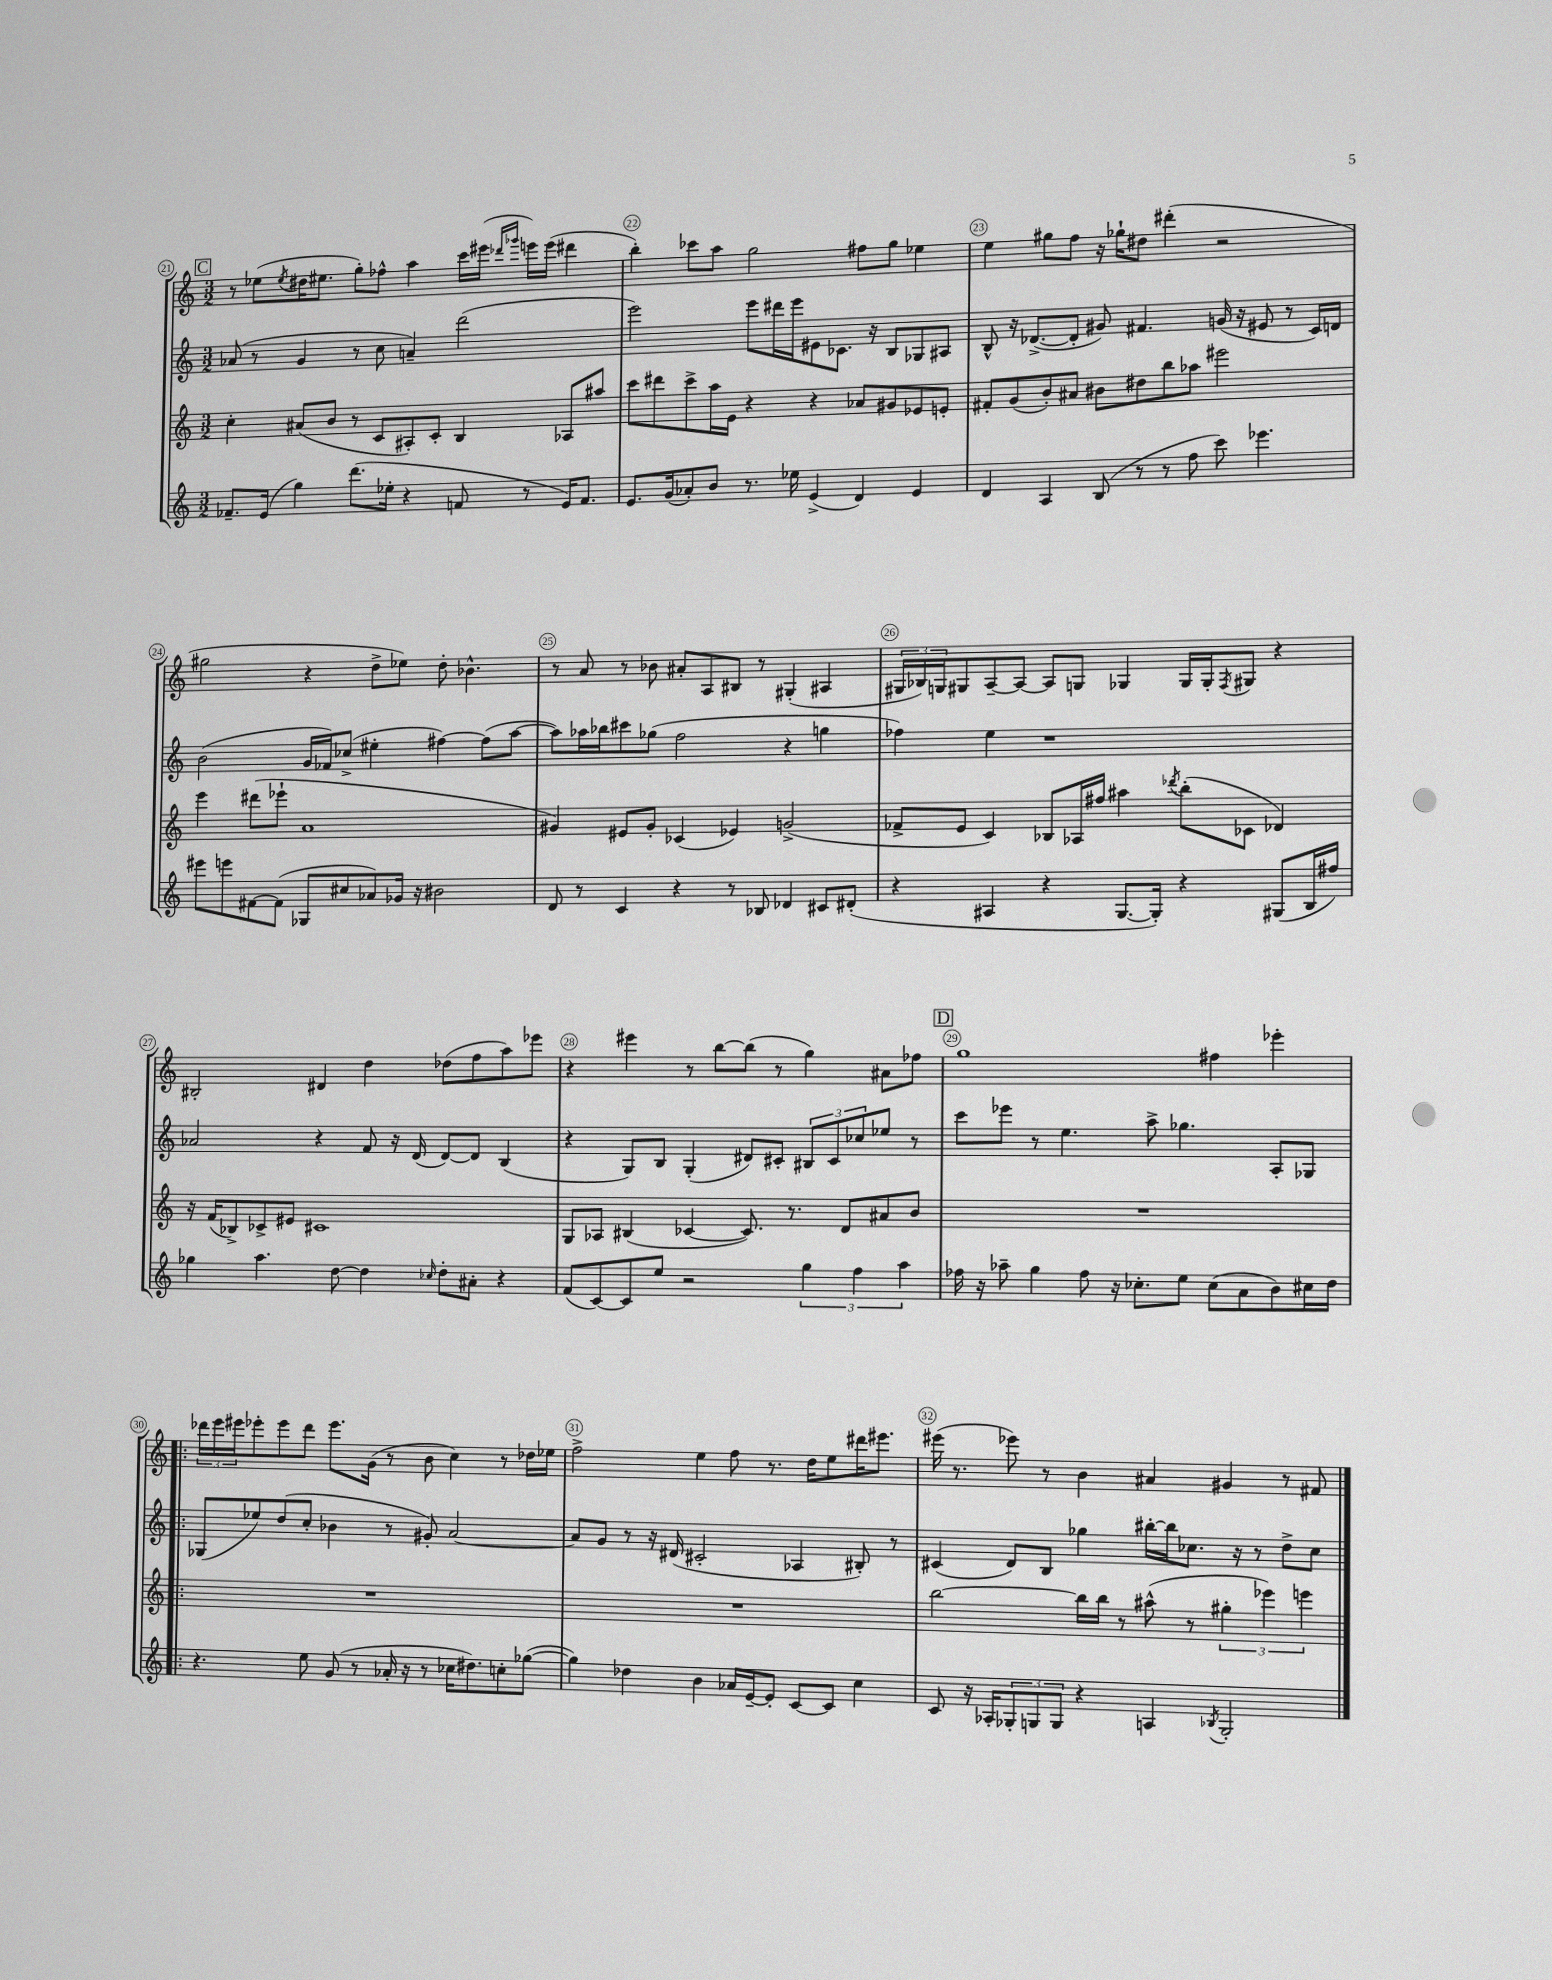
<<
\new StaffGroup <<
\new Staff = "s0" {
    \clef treble \key c \major \numericTimeSignature \time 3/2
    \mark \markup { \box "C" } r8 ees''8( \acciaccatura { ees''8 } dis''16 eis''8. g''8-.) fes''8-^ a''4 c'''16 eis'''16( \grace { des'''16 ges'''16 } e'''16) e'''16( dis'''4 |
    b''4-.) ces'''8 a''8 g''2 fis''8 g''8 ees''4 |
    e''4 gis''8 f''8 r16 ges''16-! dis''8 dis'''4-.( r2 |
    gis''2 r4 d''8-> ees''8) d''8-. bes'4.-^ |
    r8 a'8 r8 bes'8 ais'8-. a8 bis8 r8 gis4-.( ais4 |
    \tuplet 3/2 { gis16 bes16) g16 } gis8 a8~-- a8~ a8 g8 ges4 ges16 ges16-. \acciaccatura { f8 } gis8 r4 |
    bis2-. dis'4 d''4 des''8( f''8 a''8) ees'''8 |
    r4 eis'''4 r8 b''8~ b''8( r8 g''4) ais'8 fes''8 |
    \mark \markup { \box "D" } g''1 fis''4 ees'''4-. |
    \bar ".|:" \tuplet 3/2 { des'''16 e'''16 eis'''16 } ees'''8-. ees'''8 des'''8 ees'''8. g'16( r8 b'8 c''4) r8 des''16 ees''16 |
    f''2-> e''4 f''8 r8. d''16 e''8 dis'''16 eis'''8. |
    eis'''16( r8. ees'''8) r8 b'4 ais'4 gis'4 r8 fis'8 \bar "|." |
}
\new Staff = "s1" {
    \clef treble \key c \major \numericTimeSignature \time 3/2
    \mark \markup { \box "C" } aes'8( r8 g'4 r8 c''8 a'4--) d'''2( |
    e'''2) e'''8 dis'''16 e'''16 eis'8 ces'8. r16 b8 ges8 ais8 |
    b8-^ r16 des'8.~->( des'8-. gis'8) fis'4. g'16( r16 eis'8 r8 c'16) d'16 |
    b'2( g'16 fes'16) ces''8->( eis''4-. fis''4~) fis''8( a''8~ |
    a''8) aes''16 bes''16 cis'''8 ges''8( f''2 r4 g''4 |
    fes''4) e''4 r1 |
    aes'2 r4 f'8 r16 d'16( d'8~) d'8 b4( |
    r4 g8) b8 g4-.( dis'8) cis'8-. \tuplet 3/2 { bis8 cis'8 ces''8 } ees''8 r8 |
    \mark \markup { \box "D" } c'''8 ees'''8 r8 e''4. a''8-> ges''4. a8-. ges8 |
    \bar ".|:" ges8( ees''8) d''8( c''8-. bes'4 r8 gis'8-.) a'2~ |
    a'8 g'8 r8 r16 dis'16( cis'2-. aes4 bis8-.) r8 |
    cis'4( d'8) b8 ges''4 bis''16~-. bis''16 ces''8. r16 r8 d''8-> ces''8 \bar "|." |
}
\new Staff = "s2" {
    \clef treble \key c \major \numericTimeSignature \time 3/2
    \mark \markup { \box "C" } c''4-. ais'8( b'8 r8 c'8 ais8-.) c'8-. b4 aes8 ais''8 |
    c'''8 dis'''8 c'''8-> a''16 e'16 r4 r4 aes'8 gis'8 ees'8 e'8-. |
    fis'8-. g'8( b'8-.) ais'8 bis'8 dis''8 b''8 aes''8 eis'''2 |
    e'''4 dis'''8( ees'''8-! a'1 |
    gis'4) eis'8 gis'8-. ces'4( ees'4) g'2->( |
    fes'8-> e'8 c'4) bes8 aes16 fis''16 ais''4 \acciaccatura { des'''8 } b''8-.( ces'8 des'4) |
    r16 f'16( bes8->) ces'8-> eis'8 cis'1 |
    g8 aes8 bis4( ces'4~ ces'8.) r8. d'8 ais'8 b'8 |
    \mark \markup { \box "D" } R1. |
    \bar ".|:" R1. |
    R1. |
    b''2~ b''16 b''16 r8 ais''8-^( r8 \tuplet 3/2 { gis''4-. ees'''4) e'''4 } \bar "|." |
}
\new Staff = "s3" {
    \clef treble \key c \major \numericTimeSignature \time 3/2
    \mark \markup { \box "C" } fes'8.-- e'16( g''4) d'''8.( ees''16-. r4 f'8 r8 e'16) f'8. |
    e'8. g'16( aes'8-.) b'8 r8. ees''16 e'4->( d'4) e'4 |
    d'4 a4 b8( r8 r8 f''8 c'''8) ees'''4. |
    eis'''8 e'''8 fis'8~ fis'8( ges8 cis''8 aes'8) ges'16 r16 bis'2 |
    d'8 r8 c'4 r4 r8 bes8 des'4 cis'8 dis'8-.( |
    r4 ais4 r4 g8.~ g16-.) r4 gis8( b16 fis''16) |
    ges''4 a''4. d''8~ d''4 \grace { ces''16 } d''8-. ais'8-. r4 |
    f'8( c'8~) c'8 e''8 r2 \tuplet 3/2 { g''4 f''4 a''4 } |
    \mark \markup { \box "D" } fes''16 r16 aes''8-- g''4 fes''8 r16 ces''8.-. e''8 ces''8( a'8 b'8) cis''16 d''16 |
    \bar ".|:" r4. e''8 g'8( r8 aes'16-. r16 r8 ces''16 dis''8.) c''8-. ges''8~( |
    ges''4) des''4 b'4 aes'16 e'16~-- e'8-. c'8~ c'8 c''4 |
    c'8 r16 aes16-. \tuplet 3/2 { ges8-. g8 g8 } r4 a4 \acciaccatura { bes8 } g2-. \bar "|." |
}
>>
>>
\layout { \context { \Score currentBarNumber = #21 \override BarNumber.break-visibility = ##(#f #t #t) barNumberVisibility = #all-bar-numbers-visible \override BarNumber.stencil = #(make-stencil-circler 0.1 0.3 ly:text-interface::print) } }
